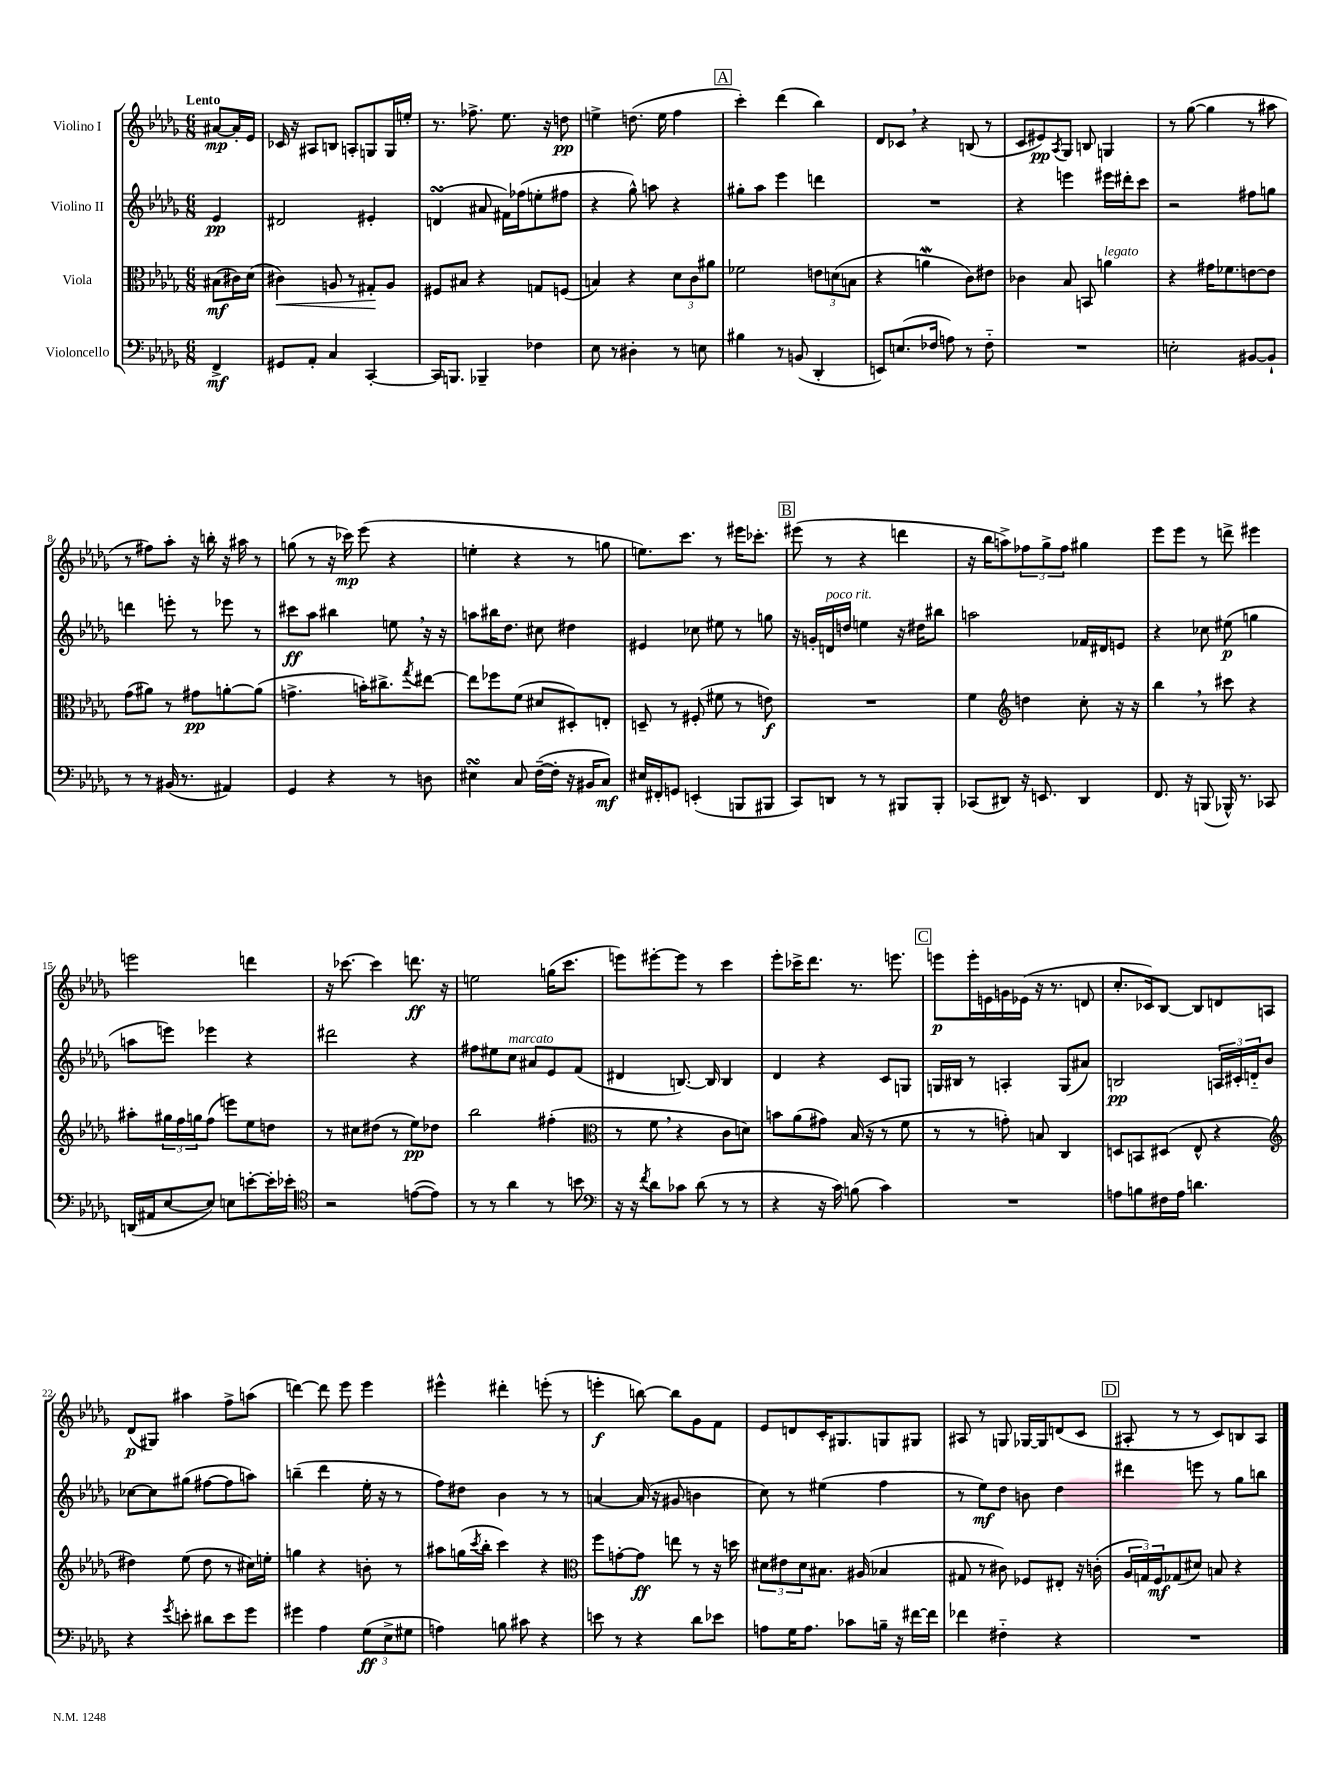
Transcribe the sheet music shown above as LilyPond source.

<<
\new StaffGroup <<
\new Staff = "s0" \with { instrumentName = "Violino I" } {
    \clef treble \key des \major \numericTimeSignature \time 6/8 \partial 4 \tempo "Lento"
    ais'8~\mp ais'16-. ees'16 |
    ces'16 r16 ais8 b8 a8-. g8 g16 e''16-. |
    r8. fes''8.-> ees''8. r16 d''8\pp |
    e''4-> d''8.( e''16 f''4 |
    \mark \markup { \box "A" } c'''4-.) des'''4( bes''4) |
    des'8 ces'8 \breathe r4 b8( r8 |
    c'8 eis'8\pp) \acciaccatura { aes8 } ges8 b8 g4 |
    r8 ges''8~( ges''4 r8 ais''8 |
    r8 fis''8) aes''8-. r16 b''16-. r16 ais''16 r8 |
    g''8( r8 r16 ces'''16\mp) ees'''8( r4 |
    e''4-. r4 r8 g''8 |
    e''8.) c'''8. r8 eis'''16 ces'''8.-. |
    \mark \markup { \box "B" } eis'''8( r8 r4 d'''4 |
    r16 bes''16 a''8->) \tuplet 3/2 { fes''8 ges''8-> fes''8 } gis''4 |
    ees'''8 ees'''8 r8 d'''8-> eis'''4 |
    e'''2 d'''4 |
    r16 ces'''8.~ ces'''4 d'''8.\ff r16 |
    e''2 g''16( c'''8. |
    e'''8) eis'''8~-. eis'''8 r8 c'''4 |
    ees'''8-. ces'''16-> des'''8. r8. e'''8. |
    \mark \markup { \box "C" } e'''8\p e'''16-. e'16 g'16 ees'16( r16 r8. d'8 |
    c''8.-. ces'16) bes8~ bes8 d'8 a8 |
    des'8\p( gis8) ais''4 f''8-> a''8( |
    d'''4~) d'''8 ees'''8 ees'''4 |
    eis'''4-^ dis'''4-. e'''8-.( r8 |
    e'''4-.\f b''8~) b''8 ges'8 f'8 |
    ees'8 d'8 c'16-. gis8. g8 gis8 |
    ais8 r8 g8 ges16~ ges16 d'8( c'8 |
    \mark \markup { \box "D" } ais8-. r8 r8 c'8) b8 ais8 \bar "|." |
}
\new Staff = "s1" \with { instrumentName = "Violino II" } {
    \clef treble \key des \major \numericTimeSignature \time 6/8 \partial 4
    ees'4\pp |
    dis'2 eis'4-. |
    d'4\turn( ais'8 fis'16) fes''16( e''8-. fis''8 |
    r4 ges''8-^) a''8 r4 |
    \mark \markup { \box "A" } gis''8-. aes''8 ees'''4 d'''4 |
    R2. |
    r4 e'''4 eis'''16 dis'''16-. c'''8 |
    r2 fis''8 g''8 |
    d'''4 e'''8-. r8 ees'''8 r8 |
    cis'''8\ff aes''8 bis''4 e''8 \breathe r16 r16 |
    a''8 bis''16 des''8. cis''8 dis''4 |
    eis'4 ces''8 eis''8 r8 g''8 |
    \mark \markup { \box "B" } r16 g'16-. d'16^\markup { \italic "poco rit." } d''16 e''4 r16 dis''16 bis''8 |
    a''2 fes'16 dis'16 e'8 |
    r4 ces''8 eis''8\p( g''4 |
    a''8 e'''8) ees'''4 r4 |
    dis'''2 r4 |
    fis''8 eis''8 c''8^\markup { \italic "marcato" } ais'8 ees'8 f'8( |
    dis'4 b8.~) b16 b4 |
    des'4 r4 c'8 g8 |
    \mark \markup { \box "C" } g16 bis16 r8 a4-. g8( ais'8) |
    b2\pp \tuplet 3/2 { a16 cis'16-. d'16-_ } bes'8 |
    ces''8~ ces''8 gis''8( fis''8~ fis''8 a''8) |
    b''4--( des'''4 ees''16-. r16 r8 |
    f''8) dis''8 bes'4 r8 r8 |
    a'4~ a'16( r16 gis'8 b'4 |
    c''8) r8 eis''4( f''4 |
    r8 ees''8\mf) des''8 b'8 des''4 |
    \mark \markup { \box "D" } dis'''4 e'''8 r8 ges''8 b''8 \bar "|." |
}
\new Staff = "s2" \with { instrumentName = "Viola" } {
    \clef alto \key des \major \numericTimeSignature \time 6/8 \partial 4
    bis8\mf( cis'16) des'16( |
    cis'4\<) a8 r8 gis8-.\! a8 |
    fis8 bis8 r4 g8 f8( |
    b4) r4 \tuplet 3/2 { des'8 c'8 ais'8 } |
    \mark \markup { \box "A" } fes'2 \tuplet 3/2 { e'8 d'8( b8 } |
    r4 a'4\mordent c'8) eis'8 |
    ces'4 bes8 b,8 a'4^\markup { \italic "legato" } |
    r4 gis'16 fes'8. e'8~ e'8 |
    ges'8( ais'8) r8 gis'8\pp a'8~-. a'8( |
    g'4.-> b'16-.) cis''8.-> \acciaccatura { ges''8 } eis''8~ |
    eis''8 fes''8 f'8( dis'8 dis8-.) e8-. |
    d8-- r8 fis8-.( fis'8 r8 e'8\f) |
    \mark \markup { \box "B" } R2. |
    f'4 \clef treble d''4 c''8-. r16 r16 |
    bes''4 \breathe r8 cis'''8 r4 |
    ais''8-. \tuplet 3/2 { gis''16 f''16 g''16 } f''8( e'''8) ees''8 d''8 |
    r8 cis''8 dis''8( r8 ees''8\pp) des''8 |
    bes''2 fis''4-.( |
    \clef alto r8 f'8 \breathe r4 c'8 d'8) |
    b'8 aes'8( gis'8) bes16( r16 r8 f'8 |
    \mark \markup { \box "C" } r8 r8 g'8-.) b8 c4 |
    d8 b,8 dis8( ees8-^ r4 |
    \clef treble dis''4) ees''8( dis''8 r8 cis''16) e''16-. |
    g''4 r4 b'8-. r8 |
    ais''8 g''16( \acciaccatura { c'''8 } bes''16-. c'''4) r4 |
    \clef alto f''8 g'8~-. g'8\ff e''8 r8 r16 d''16 |
    \tuplet 3/2 { dis'8 eis'8 dis'8 } bis8. ais16( bes4 |
    gis8 r8 cis'8) fes8 eis8-. r16 c'16-.( |
    \mark \markup { \box "D" } \tuplet 3/2 { aes16 g16) f16\mf } ges8( dis'8) b8 r4 \bar "|." |
}
\new Staff = "s3" \with { instrumentName = "Violoncello" } {
    \clef bass \key des \major \numericTimeSignature \time 6/8 \partial 4
    f,4->\mf |
    gis,8 aes,8-. c4 c,4~-. |
    c,16 b,,8. bes,,4-- fes4 |
    ees8 r8 dis4-. r8 e8 |
    \mark \markup { \box "A" } bis4 r8 b,8( des,4-. |
    e,8) e8.( fes16 a8) r8 fes8-_ |
    R2. |
    e2-. bis,8~ bis,8-! |
    r8 r8 bis,16( r8. ais,4) |
    ges,4 r4 r8 d8 |
    eis4\turn c8 f16~--( f16-. r16 bis,16 c8\mf) |
    eis16 fis,16-. g,8 e,4-.( b,,8 bis,,8 |
    \mark \markup { \box "B" } c,8) d,8 r8 r8 bis,,8 bis,,8-. |
    ces,8( dis,8) r16 e,8. dis,4 |
    f,8. r16 b,,8( bes,,16-^) r8. ces,8 |
    d,16( ais,16 ees8~ ees8) e8 e'8~-. e'16-. ees'16-. |
    \clef tenor r2 e'8~( e'8) |
    r8 r8 aes'4 r8 b'8 |
    \clef bass r16 r16 \acciaccatura { f'8 } des'8 ces'8 des'8( r8 r8 |
    r4 r16 c'16) b8( c'4) |
    \mark \markup { \box "C" } R2. |
    a8 b8 fis16 a16 d'4. |
    r4 \acciaccatura { ges'8 } e'8-. dis'8 e'8 ges'8 |
    gis'4 aes4 \tuplet 3/2 { ges8\ff( ees8-> gis8 } |
    a4) b8 cis'8 r4 |
    e'8 r8 r4 des'8 ees'8 |
    a8 ges16 a8. ces'8 b16-- r16 fis'16~ fis'16 |
    fes'4 fis4-_ r4 |
    \mark \markup { \box "D" } R2. \bar "|." |
}
>>
>>
